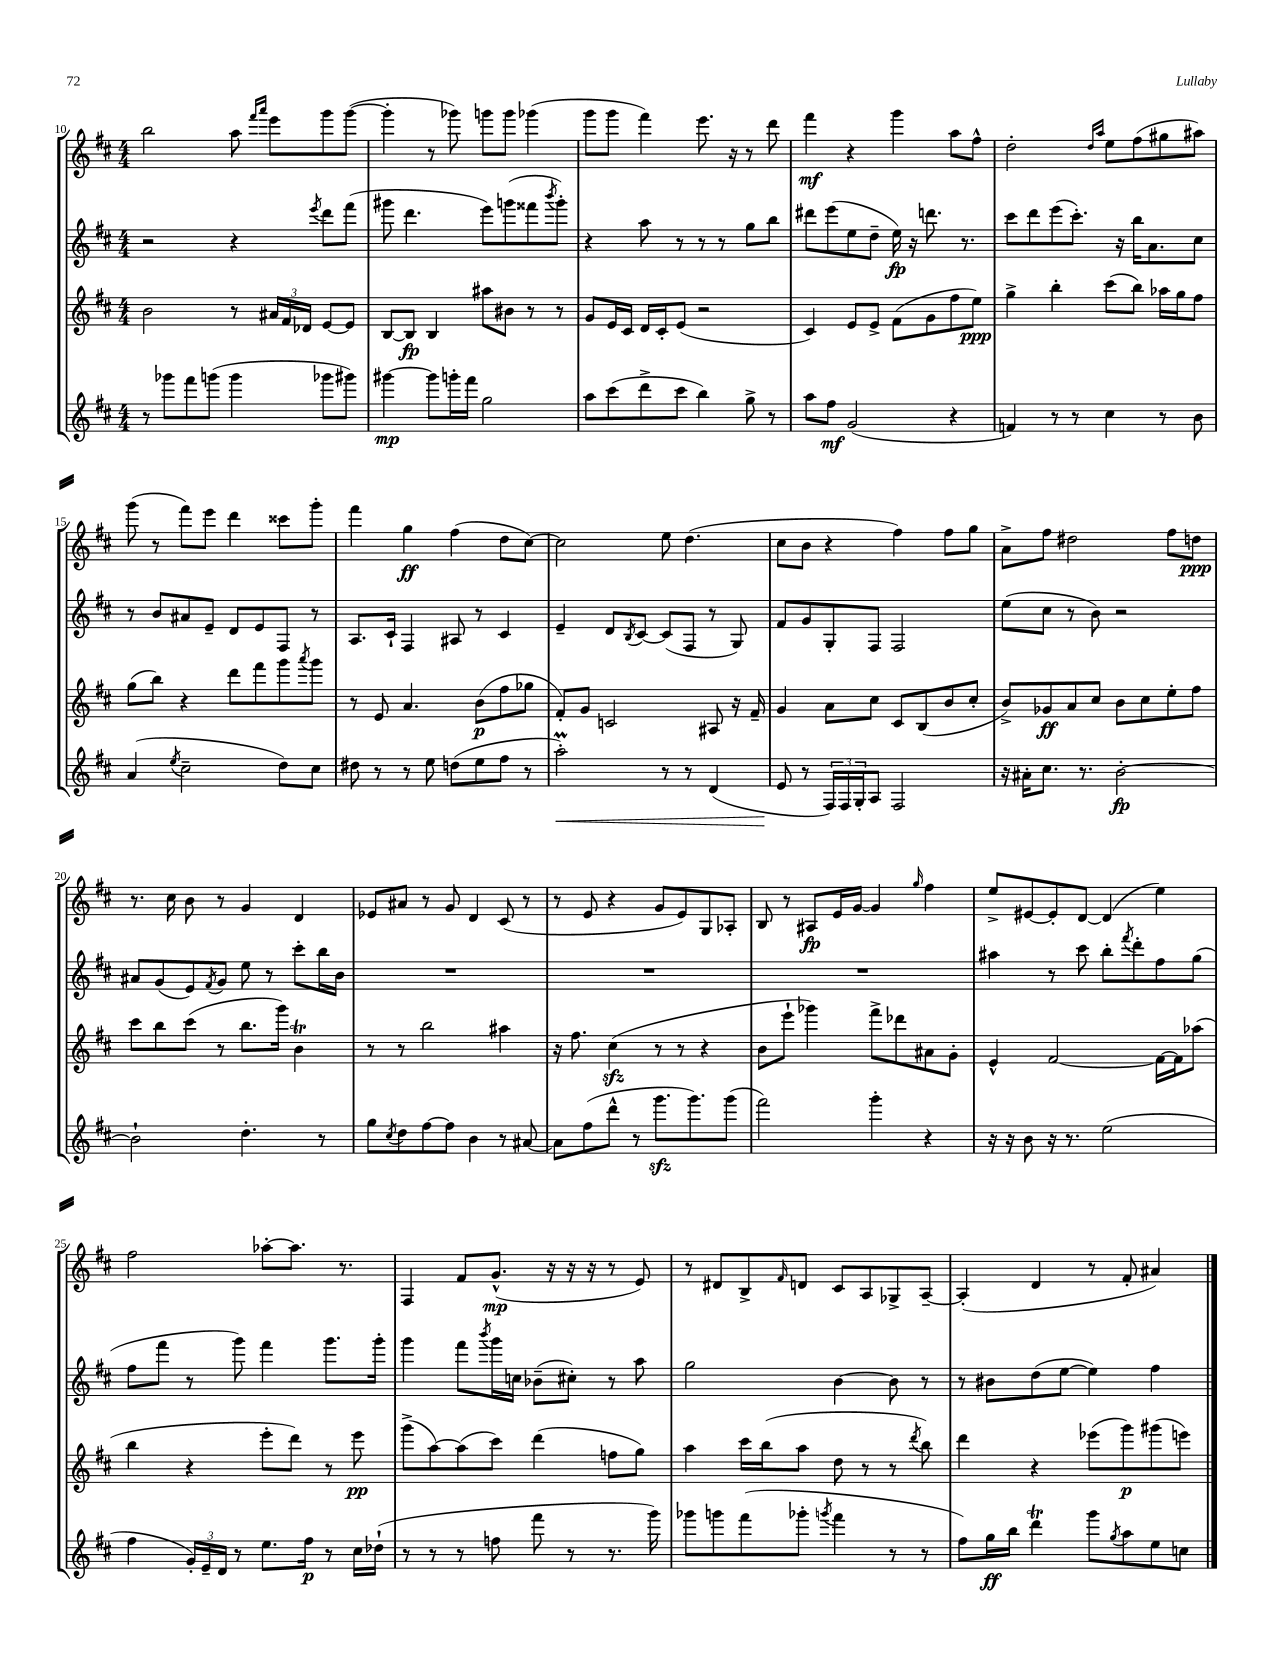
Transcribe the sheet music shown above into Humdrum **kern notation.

**kern	**kern	**kern	**kern
*staff4	*staff3	*staff2	*staff1
*clefG2	*clefG2	*clefG2	*clefG2
*k[f#c#]	*k[f#c#]	*k[f#c#]	*k[f#c#]
*M4/4	*M4/4	*M4/4	*M4/4
8r	2b	2r	2bb
8ggg-	.	.	.
8fff#	.	.	.
(8ggg	.	.	.
4ggg	8r	4r	8aa
.	.	.	16qqfff#
.	.	.	16qqaaa
.	24a#	.	8eee
.	24f#	.	.
.	24d-	.	.
.	.	8qeee	.
8ggg-	[8e	8ddd	8ggg
8ggg#)	8e]	(8fff#	([8ggg
=	=	=	=
[4ggg#	[8B	8ggg#	4ggg']
.	8B]	4.ddd	.
8ggg#]	4B	.	8r
16ggg'	.	.	8ggg-)
16fff#	.	.	.
2gg	8aa#	8eee)	8ggg
.	8b#	(8ggg	8ggg
.	8r	8fff##	(4ggg-
.	.	8qbbb	.
.	8r	8ggg')	.
=	=	=	=
8aa	8g	4r	8ggg
(8ccc#	16e	.	8ggg
.	16c#	.	.
8ddd^	16d	8aa	4fff#)
.	16c#'	.	.
8ccc#	(8e	8r	.
4bb)	2r	8r	8.eee
.	.	8r	.
.	.	.	16r
8gg^	.	8gg	8r
8r	.	8bb	8ddd
=	=	=	=
8aa	4c#)	8ddd#	4fff#
8ff#	.	(8eee	.
(2g	8e	8ee	4r
.	8e^	8dd~	.
.	(8f#	16ee)	4ggg
.	.	16r	.
.	8g	8.ddd	.
4r	8ff#	.	8aa
.	.	8.r	.
.	8ee)	.	8ff#^^
=	=	=	=
4f)	4gg^	8ccc#	2dd'
.	.	8ddd	.
8r	4bb'	(8eee	.
8r	.	8.ccc#')	.
.	.	.	16qqdd
.	.	.	16qqaa
4cc#	(8ccc#	.	8ee
.	.	16r	.
.	8bb)	16bb	(8ff#
.	.	8.a	.
8r	16aa-	.	8gg#
.	16gg	.	.
8b	8ff#	8cc#	8aa#)
=	=	=	=
(4a	(8gg	8r	(8ggg
.	8bb)	8b	8r
8qee	.	.	.
2cc#~	4r	8a#	8fff#)
.	.	8e~	8eee
.	8ddd	8d	4ddd
.	8fff#	8e	.
8dd)	8ggg	8F#	8ccc##
.	8qaaa	.	.
8cc#	8ggg	8r	8ggg'
=	=	=	=
8dd#	8r	8.A	4fff#
8r	8e	.	.
.	.	16c#`	.
8r	4.a	4F#	4gg
8ee	.	.	.
(8dd	.	8A#	(4ff#
8ee	(8b	8r	.
8ff#	8ff#	4c#	8dd
8r	8gg-	.	[8cc#)
=	=	=	=
2aa')	8f#')	4e~	2cc#]
.	8g	.	.
.	2c	8d	.
.	.	8qB	.
.	.	[8c#	.
8r	.	(8c#]	8ee
8r	.	8F#	(4.dd
(4d	8A#	8r	.
.	16r	8G)	.
.	16f#~	.	.
=	=	=	=
8e	4g	8f#	8cc#
8r	.	8g	8b
24F#)	8a	8G'	4r
24F#	.	.	.
24G'	.	.	.
8A	8cc#	8F#	.
2F#	8c#	2F#	4ff#)
.	(8B	.	.
.	8b	.	8ff#
.	8cc#'	.	8gg
=	=	=	=
16r	8b^)	(8ee	8a^
16a#'	.	.	.
8.cc#	8g-	8cc#	8ff#
.	8a	8r	2dd#
8.r	.	.	.
.	8cc#	8b)	.
[2b'	8b	2r	.
.	8cc#	.	.
.	8ee'	.	8ff#
.	8ff#	.	8dd
=	=	=	=
2b`]	8ccc#	8a#	8.r
.	8bb	(8g	.
.	.	.	16cc#
.	(8ccc#	8e)	8b
.	.	8qf#	.
.	8r	8g	8r
4.dd'	8.bb	8ee	4g
.	.	8r	.
.	16ggg)	.	.
.	4b	8ccc#'	4d
8r	.	16bb	.
.	.	16b	.
=	=	=	=
8gg	8r	1r	8e-
8qcc#	.	.	.
8dd	8r	.	8a#
[8ff#	2bb	.	8r
8ff#]	.	.	8g
4b	.	.	4d
8r	4aa#	.	(8c#
[8a#	.	.	8r
=	=	=	=
8a#]	16r	1r	8r
.	8.ff#	.	.
(8ff#	.	.	8e
8ddd^^	(4cc#	.	4r
8r	.	.	.
8.ggg	8r	.	8g
.	8r	.	8e)
8.ggg)	.	.	.
.	4r	.	8G
(8ggg	.	.	8A-'
=	=	=	=
2fff#)	8b	1r	8B
.	8eee`	.	8r
.	4ggg-)	.	8A#
.	.	.	16e
.	.	.	[16g
4ggg'	8fff#^	.	4g]
.	8ddd-	.	.
.	.	.	16qqgg
4r	8a#	.	4ff#
.	8g'	.	.
=	=	=	=
16r	4e^^	4aa#	8ee^
16r	.	.	.
8b	.	.	[8e#
16r	[2f#	8r	8e#']
8.r	.	.	.
.	.	8ccc#	[8d
(2ee	.	8bb'	(4d]
.	.	8qfff#	.
.	.	8ddd'	.
.	16f#_	8ff#	4ee)
.	16f#]	.	.
.	(8aa-	(8gg	.
=	=	=	=
4ff#	4bb	8ff#	2ff#
.	.	8fff#	.
24g')	4r	8r	.
24e~	.	.	.
24d	.	.	.
8r	.	8ggg)	.
8.ee	8eee'	4fff#	[8aa-'
.	8ddd)	.	8.aa-]
16ff#	.	.	.
8r	8r	8.ggg	.
.	.	.	8.r
16cc#	8eee	.	.
(16dd-`	.	16ggg'	.
=	=	=	=
8r	(8ggg^	4ggg	4F#
8r	[8aa)	.	.
8r	(8aa]	8fff#	8f#
.	.	8qbbb	.
8ff	8ccc#)	16ggg	(8.g^^
.	.	16cc	.
8fff#	(4ddd	(8b-~	.
.	.	.	16r
8r	.	8cc#')	16r
.	.	.	16r
8.r	8ff	8r	8r
.	8gg)	8aa	8e)
16ggg)	.	.	.
=	=	=	=
8ggg-	4aa	2gg	8r
8ggg	.	.	8d#
(8fff#	16ccc#	.	8B^
.	(16bb	.	.
.	.	.	16qqf#
8ggg-'	8aa	.	8d
8qggg	.	.	.
4fff#	8dd	[4b	8c#
.	8r	.	8A
8r	8r	8b]	8G-^
.	8qddd	.	.
8r	8bb)	8r	[8A~
=	=	=	=
8ff#)	4ddd	8r	(4A']
16gg	.	8b#	.
16bb	.	.	.
4ddd	4r	(8dd	4d
.	.	[8ee	.
8ggg	(8eee-	4ee])	8r
8qgg	.	.	.
8aa	8ggg)	.	8f#'
8ee	(8ggg#	4ff#	4a#)
8cc	8eee)	.	.
==	==	==	==
*-	*-	*-	*-
